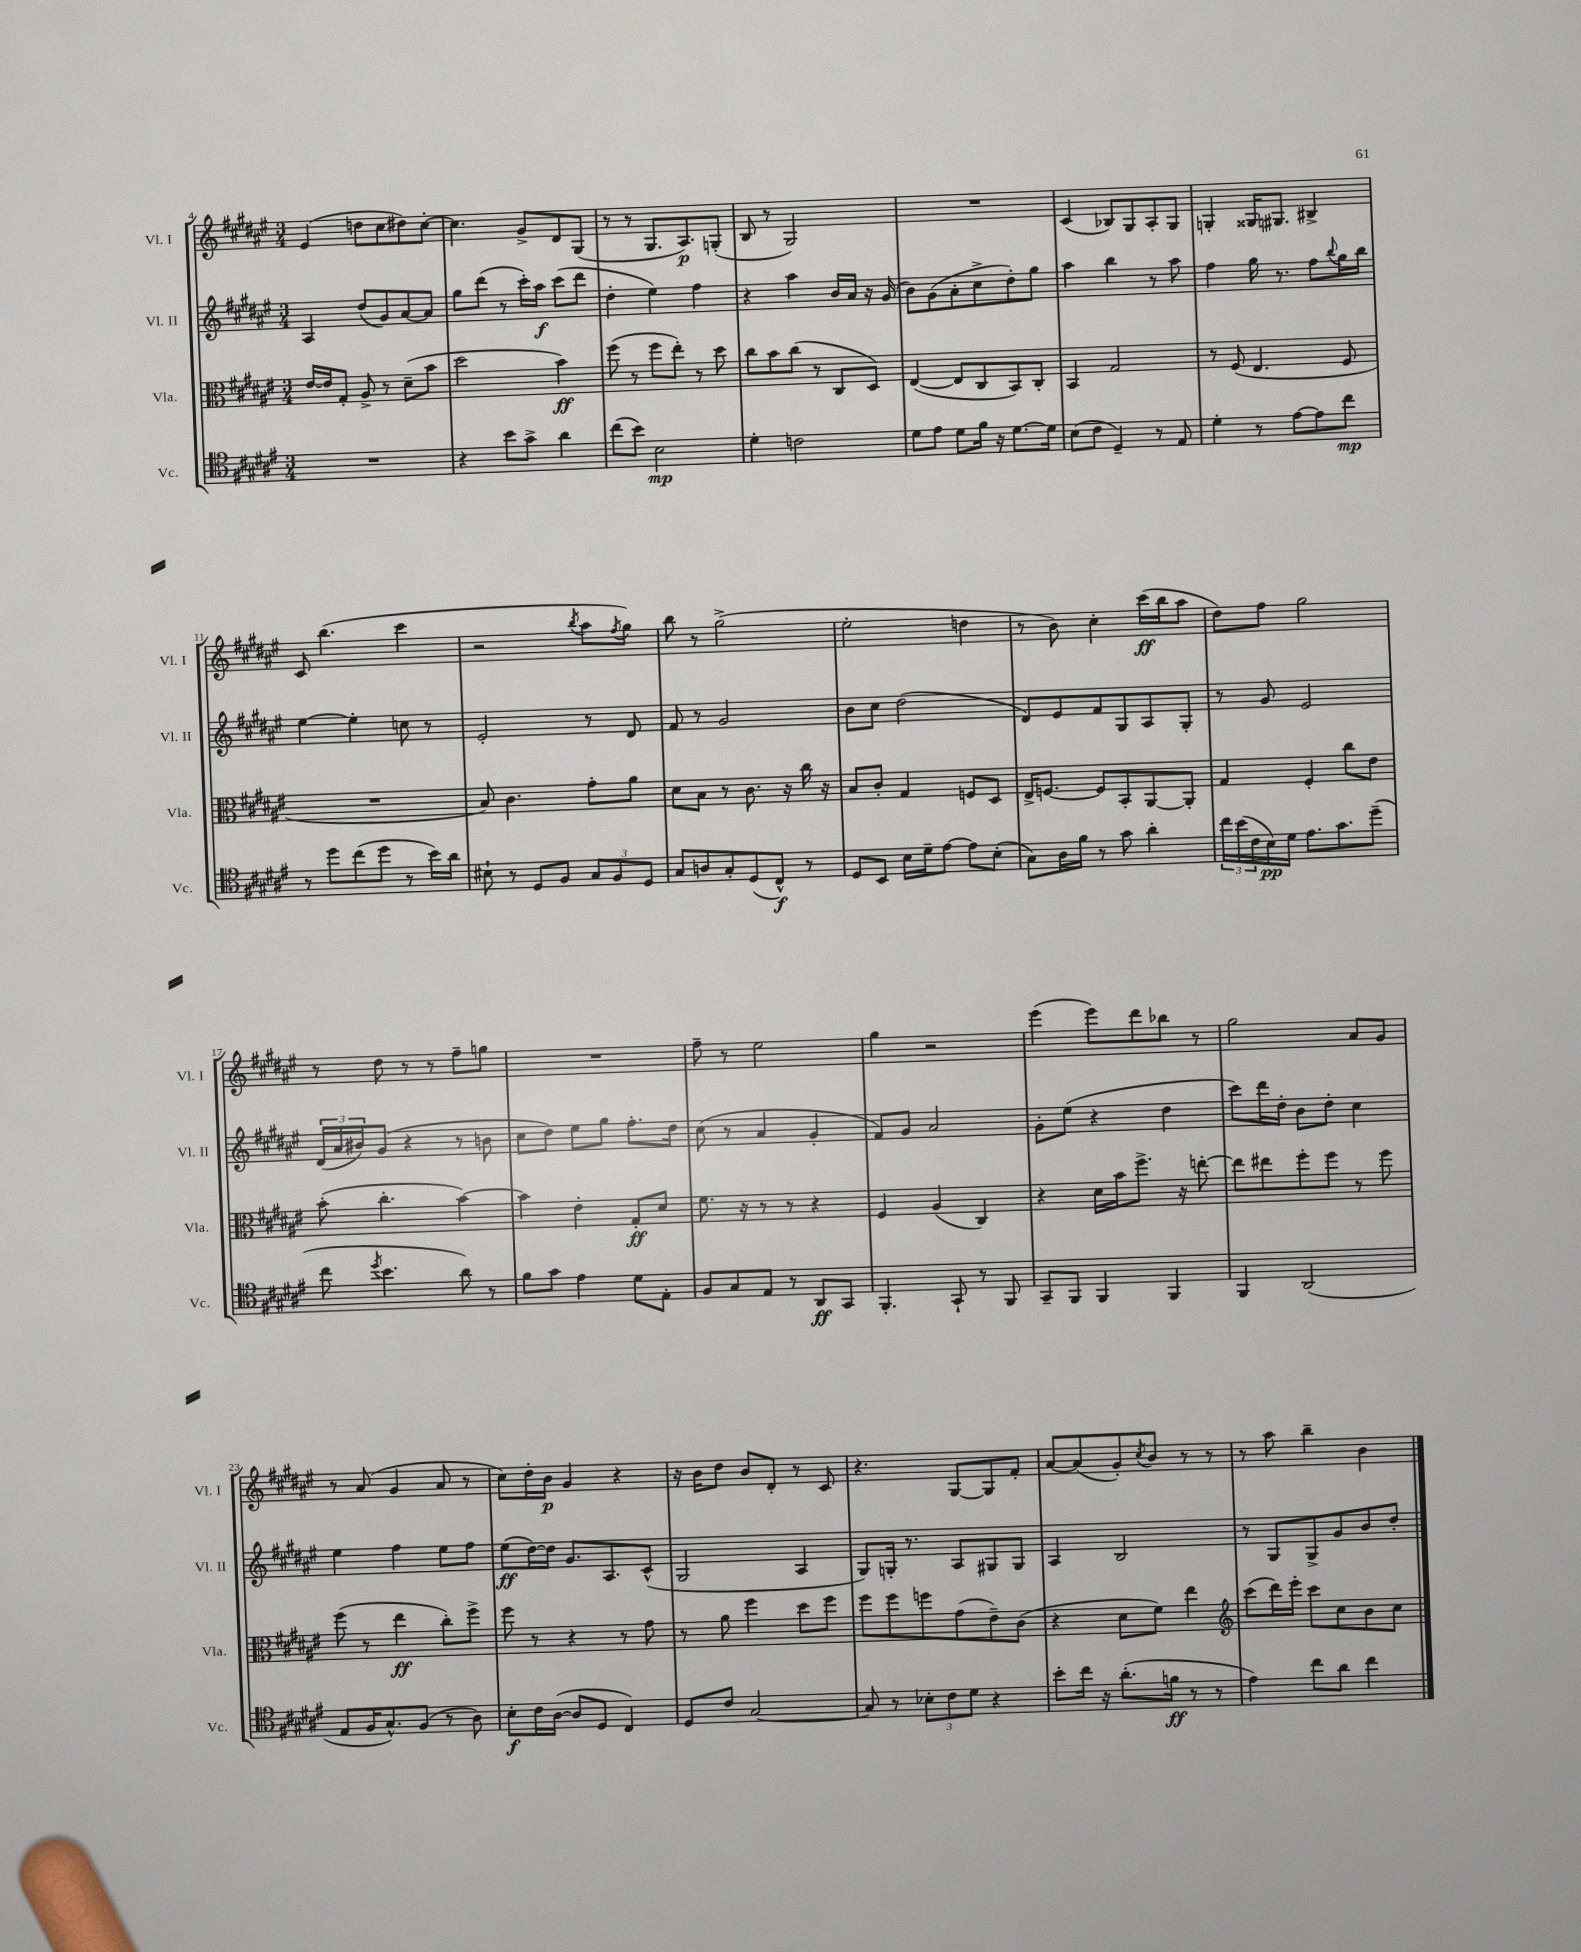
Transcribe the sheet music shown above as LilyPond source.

<<
\new StaffGroup <<
\new Staff = "s0" \with { instrumentName = "Vl. I" shortInstrumentName = "Vl. I" } {
    \clef treble \key fis \major \numericTimeSignature \time 3/4
    eis'4( d''8 cis''8 dis''8) cis''8~-. |
    cis''4. gis'8-> dis'8 gis8( |
    r8 r8 gis8. ais8.\p) g8-.( |
    b8 r8 gis2) |
    R2. |
    cis'4( bes8) gis8 ais8-. gis8 |
    g4-. gisis16 gis8. bis4-> |
    cis'8 b''4.( cis'''4 |
    r2 \acciaccatura { b''8 } ais''8 \acciaccatura { fis''8 } gis''8) |
    b''8 r8 gis''2->( |
    eis''2-. d''4 |
    r8 b'8) cis''4-. cis'''16\ff( b''16 ais''8 |
    dis''8) fis''8 gis''2 |
    r8 dis''8 r8 r8 fis''8-- g''8 |
    R2. |
    fis''8-- r8 eis''2 |
    gis''4 r2 |
    eis'''4( eis'''8) dis'''8 bes''8 r8 |
    gis''2 ais'8 gis'8 |
    r8 ais'8( gis'4 ais'8 r8 |
    cis''8) dis''16-. b'16\p gis'4 r4 |
    r16 b'16 dis''8 b'8 dis'8-. r8 cis'8 |
    r4. gis8~ gis8 fis'8-. |
    ais'8~ ais'8( gis'8-.) \acciaccatura { cis''8 } b'8 r8 r8 |
    r8 ais''8 b''4-- b'4 \bar "|." |
}
\new Staff = "s1" \with { instrumentName = "Vl. II" shortInstrumentName = "Vl. II" } {
    \clef treble \key fis \major \numericTimeSignature \time 3/4
    ais4 dis''8( gis'8) ais'8~ ais'8 |
    gis''8 dis'''8( r8 cis'''16-.) ais''16\f cis'''8( dis'''8 |
    dis''4-. eis''4) fis''4 |
    r4 ais''4 b'16 ais'16 r16 gis'16( |
    b'8) gis'8( ais'8-. cis''8-> dis''8-.) gis''8 |
    ais''4 b''4 r8 ais''8 |
    fis''4 gis''16 r8. fis''8 \appoggiatura { b''8 } gis''16 b''16 |
    eis''4~ eis''4-. c''8 r8 |
    eis'2-. r8 dis'8 |
    fis'8 r8 gis'2 |
    b'8 cis''8 dis''2( |
    dis'8) eis'8 fis'8 gis8 ais8 gis8-. |
    r8 gis'8 eis'2 |
    \tuplet 3/2 { dis'16( ais'16 bis'16) } gis'8( r4 r8 b'8 |
    cis''8 dis''8) eis''8 gis''8 fis''8.-. dis''16 |
    cis''8( r8 ais'4 gis'4-. |
    fis'8) gis'8 ais'2 |
    gis'8-. eis''8( r4 dis''4 |
    cis'''8) dis'''16 dis''16-. b'8 dis''8-. cis''4 |
    eis''4 fis''4 eis''8 fis''8 |
    eis''8\ff( dis''16~) dis''16 gis'8. ais8. cis'8-^( |
    gis2 ais4 |
    gis8) g16-. r8. ais8 gis8 gis8 |
    ais4 b2 |
    r8 gis8 gis8-> gis'8 b'8 dis''8-. \bar "|." |
}
\new Staff = "s2" \with { instrumentName = "Vla." shortInstrumentName = "Vla." } {
    \clef alto \key fis \major \numericTimeSignature \time 3/4
    eis'16~ eis'16 gis8-. ais8-> r8 dis'8--( b'8 |
    dis''2 b'4\ff) |
    fis''8( r8 fis''8 eis''8-.) r8 dis''8 |
    cis''8 b'8 cis''8( r8 cis8 dis8) |
    eis4~( eis8 cis8 b,8) cis8-. |
    b,4 gis2 |
    r8 fis8( eis4. fis8 |
    R2. |
    b8) cis'4. gis'8-. ais'8 |
    dis'8 b8 r8 cis'8. r16 cis''16 r16 |
    b8 cis'8-. gis4 f8 dis8 |
    eis16-> f8.~ f8 b,8-. ais,8~ ais,8-. |
    gis4 fis4-. cis''8 eis'8 |
    b'8-.( cis''4.-. b'4~) |
    b'4 eis'4-. gis8-.\ff dis'8 |
    fis'8. r16 r8 r8 r4 |
    fis4 ais4( cis4) |
    r4 dis'16 b'16 fis''8.-> r16 e''8~-. |
    e''8 eis''8 fis''8-. fis''8 r8 fis''8 |
    fis''8( r8 eis''4\ff cis''8-.) fis''8-> |
    fis''8 r8 r4 r8 gis'8 |
    r8 ais'8 fis''4 dis''8 fis''8 |
    fis''8 fis''8 f''8 gis'8( eis'8--) cis'8( |
    r4 dis'8 fis'8) eis''4 |
    \clef treble cis'''8( dis'''16) eis'''16-. cis'''8 cis''8 b'8 cis''8 \bar "|." |
}
\new Staff = "s3" \with { instrumentName = "Vc." shortInstrumentName = "Vc." } {
    \clef tenor \key fis \major \numericTimeSignature \time 3/4
    R2. |
    r4 b'8 gis'8-> ais'4 |
    cis''8( b'8) b2\mp |
    dis'4-. c'2 |
    dis'8 eis'8 dis'8 fis'16 r16 dis'8.~ dis'16 |
    b8( cis'8 dis4--) r8 eis8 |
    dis'4-. r8 eis'8~ eis'8 cis''8\mp |
    r8 dis''8 cis''8( dis''8 r8 b'16) ais'16 |
    bis8-! r8 dis8 fis8 \tuplet 3/2 { gis8 fis8 dis8 } |
    gis8 a8 gis8-. dis8( cis8-^\f) r8 |
    dis8 b,8 b16 dis'16-- eis'8~ eis'8 b8-.( |
    gis8) ais16 fis'16 r8 gis'8 ais'4-. |
    \tuplet 3/2 { cis''16 b'16( cis'16 } b16\pp) dis'16 eis'8. gis'8. dis''8--( |
    cis''8 \acciaccatura { dis''8 } b'4. ais'8) r8 |
    fis'8 gis'8 eis'4 dis'8 eis8-. |
    fis8 gis8 eis8 r8 ais,8\ff gis,8 |
    fis,4.-. gis,8-! r8 fis,8 |
    gis,8-- fis,8 fis,4 fis,4 |
    fis,4 ais,2( |
    eis8 fis16 gis8.-^) fis8( r8 ais8) |
    b8-.\f cis'16 ais16~( ais8 dis8 cis4) |
    dis8 cis'8 gis2~ |
    gis8 r8 \tuplet 3/2 { bes8-. cis'8 dis'8 } r4 |
    b'8-. cis''16 r16 ais'8.-.( f'16\ff r8 r8 |
    eis'4) cis''8 ais'8 cis''4 \bar "|." |
}
>>
>>
\layout { \context { \Score currentBarNumber = #4 } }
